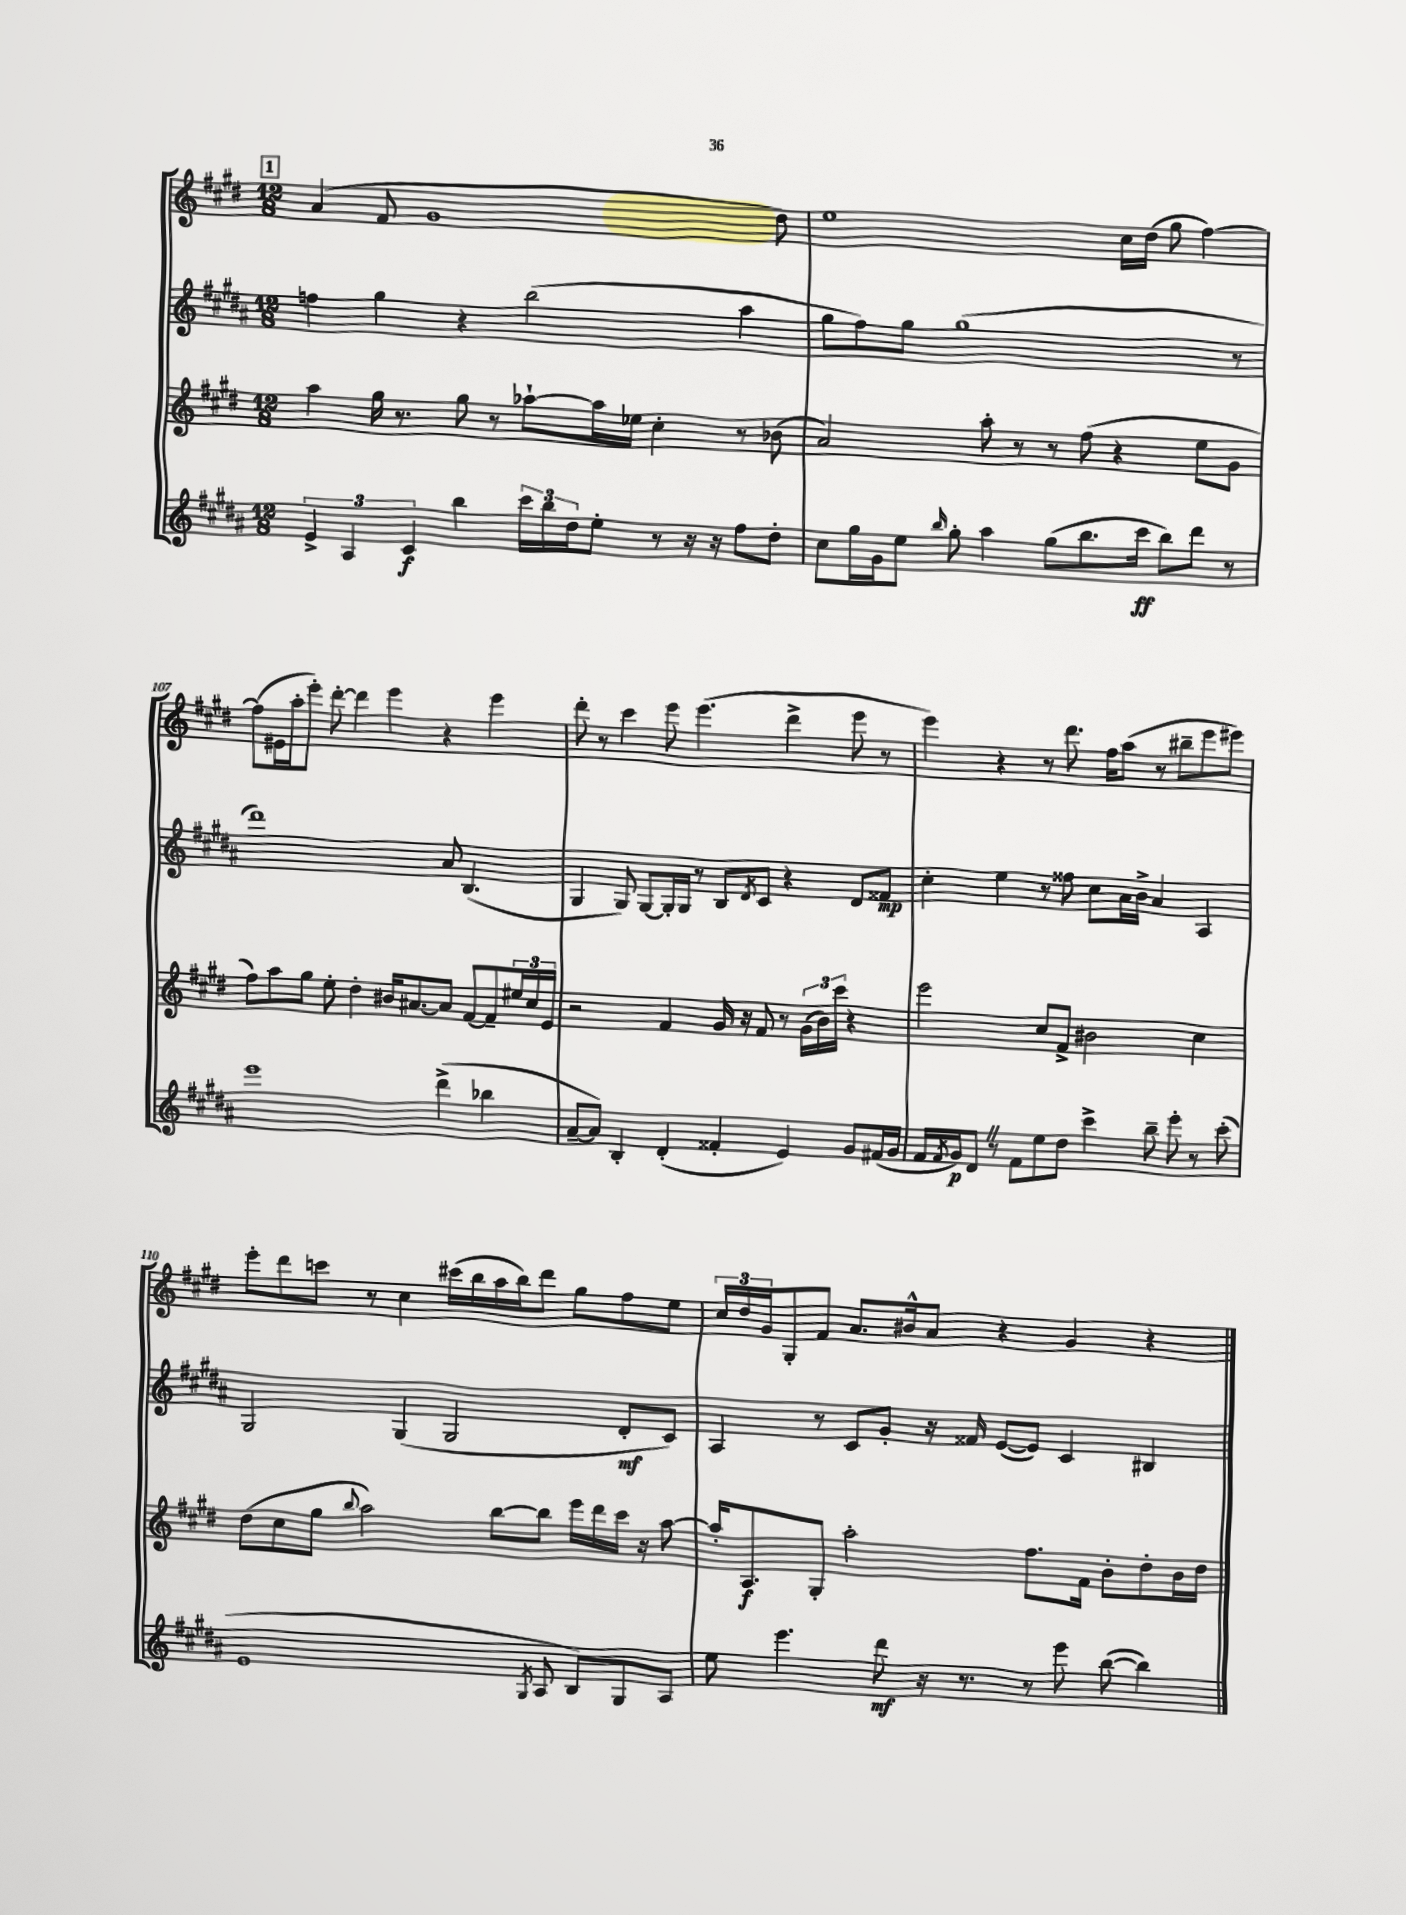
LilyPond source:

<<
\new StaffGroup <<
\new Staff = "s0" {
    \clef treble \key e \major \numericTimeSignature \time 12/8
    \mark \markup { \box "1" } a'4( fis'8 gis'1 dis''8) |
    e''1 cis''16 dis''16( gis''8 fis''4~) |
    fis''8( eis'16 a''16-. e'''8-.) dis'''8~-. dis'''4 e'''4 r4 e'''4 |
    dis'''8-. r8 cis'''4 e'''8 e'''4.( dis'''4-> e'''8 r8 |
    e'''4) r4 r8 dis'''8. fis''16 a''8( r8 bis''8-- e'''8 eis'''8) |
    e'''8-. dis'''8 c'''8 r8 cis''4 cis'''16( b''16 a''16 b''16) dis'''8 gis''8 fis''8 e''8 |
    \tuplet 3/2 { cis''16 dis''16 gis'16 } gis8-. fis'8 a'8. bis'16-^ a'8 r4 gis'4 r4 \bar "|." |
}
\new Staff = "s1" {
    \clef treble \key b \major \numericTimeSignature \time 12/8
    \mark \markup { \box "1" } f''4 gis''4 r4 b''2( ais''4 |
    gis''8 fis''8) gis''8 gis''1( r8 |
    dis'''1) ais'8 b4.( |
    gis4 gis8) gis8~ gis16-. gis16 r8 b8 \acciaccatura { dis'8 } cis'8 r4 dis'8 fisis'8\mp |
    cis''4-. e''4 r8 fisis''8 cis''8 ais'16 b'16-> ais'4 ais4 |
    gis2 gis4( gis2 dis'8-.\mf cis'8) |
    ais4 r8 cis'8 gis'8-. r16 fisis'16 e'8~( e'8) cis'4 bis4 \bar "|." |
}
\new Staff = "s2" {
    \clef treble \key e \major \numericTimeSignature \time 12/8
    \mark \markup { \box "1" } a''4 gis''16 r8. gis''8 r8 aes''8~-! aes''16 ees''16 cis''4-. r8 bes'8( |
    a'2) a''8-. r8 r8 fis''8( r4 e''8 gis'8 |
    fis''8) a''8 gis''8 e''8-. dis''4-. bis'16 ais'8.~ ais'8 fis'8~ fis'8-- \tuplet 3/2 { eis''16 cis''16 e'16 } |
    r2 fis'4 gis'16 r16 fis'8 r8 \tuplet 3/2 { gis'16( b'16) cis'''16 } r4 |
    e'''2 cis''8 fis'8-> bis'2 cis''4 |
    dis''8( cis''8 gis''8 \appoggiatura { b''8 } a''2) b''8~ b''8 e'''16 dis'''16 cis'''16 r16 a''8~ |
    a''16-. a8.\f gis8-. a''2-. fis''8. fis'16 b'8-. dis''8-. b'16 dis''16 \bar "|." |
}
\new Staff = "s3" {
    \clef treble \key b \major \numericTimeSignature \time 12/8
    \mark \markup { \box "1" } \tuplet 3/2 { e'4-> ais4 cis'4\f } b''4 \tuplet 3/2 { cis'''16 b''16 dis''16 } e''8-. r8 r16 r16 fis''8 dis''8-. |
    cis''8 gis''16 gis'16 e''8 \grace { b''16 } gis''8-. ais''4 gis''8( b''8. cis'''16\ff b''8) dis'''8 r8 |
    e'''1 dis'''4->( bes''4 |
    ais'8~-- ais'8) b4-. dis'4-.( fisis'4-. e'4) gis'8 fis'16( gis'16 |
    fis'16 \acciaccatura { fis'8 } gis'16\p) dis'8 \once \override BreathingSign.text = \markup { \musicglyph "scripts.caesura.straight" } \breathe r8 fis'8 e''8 dis''8 cis'''4-> b''8-- e'''8-. r8 cis'''8-.( |
    e'1 \acciaccatura { gis8 } ais8 b8) gis8 ais8 |
    e''8 e'''4. dis'''8\mf r16 r8. r8 e'''8 b''8~( b''4) \bar "|." |
}
>>
>>
\layout { \context { \Score currentBarNumber = #105 } }
